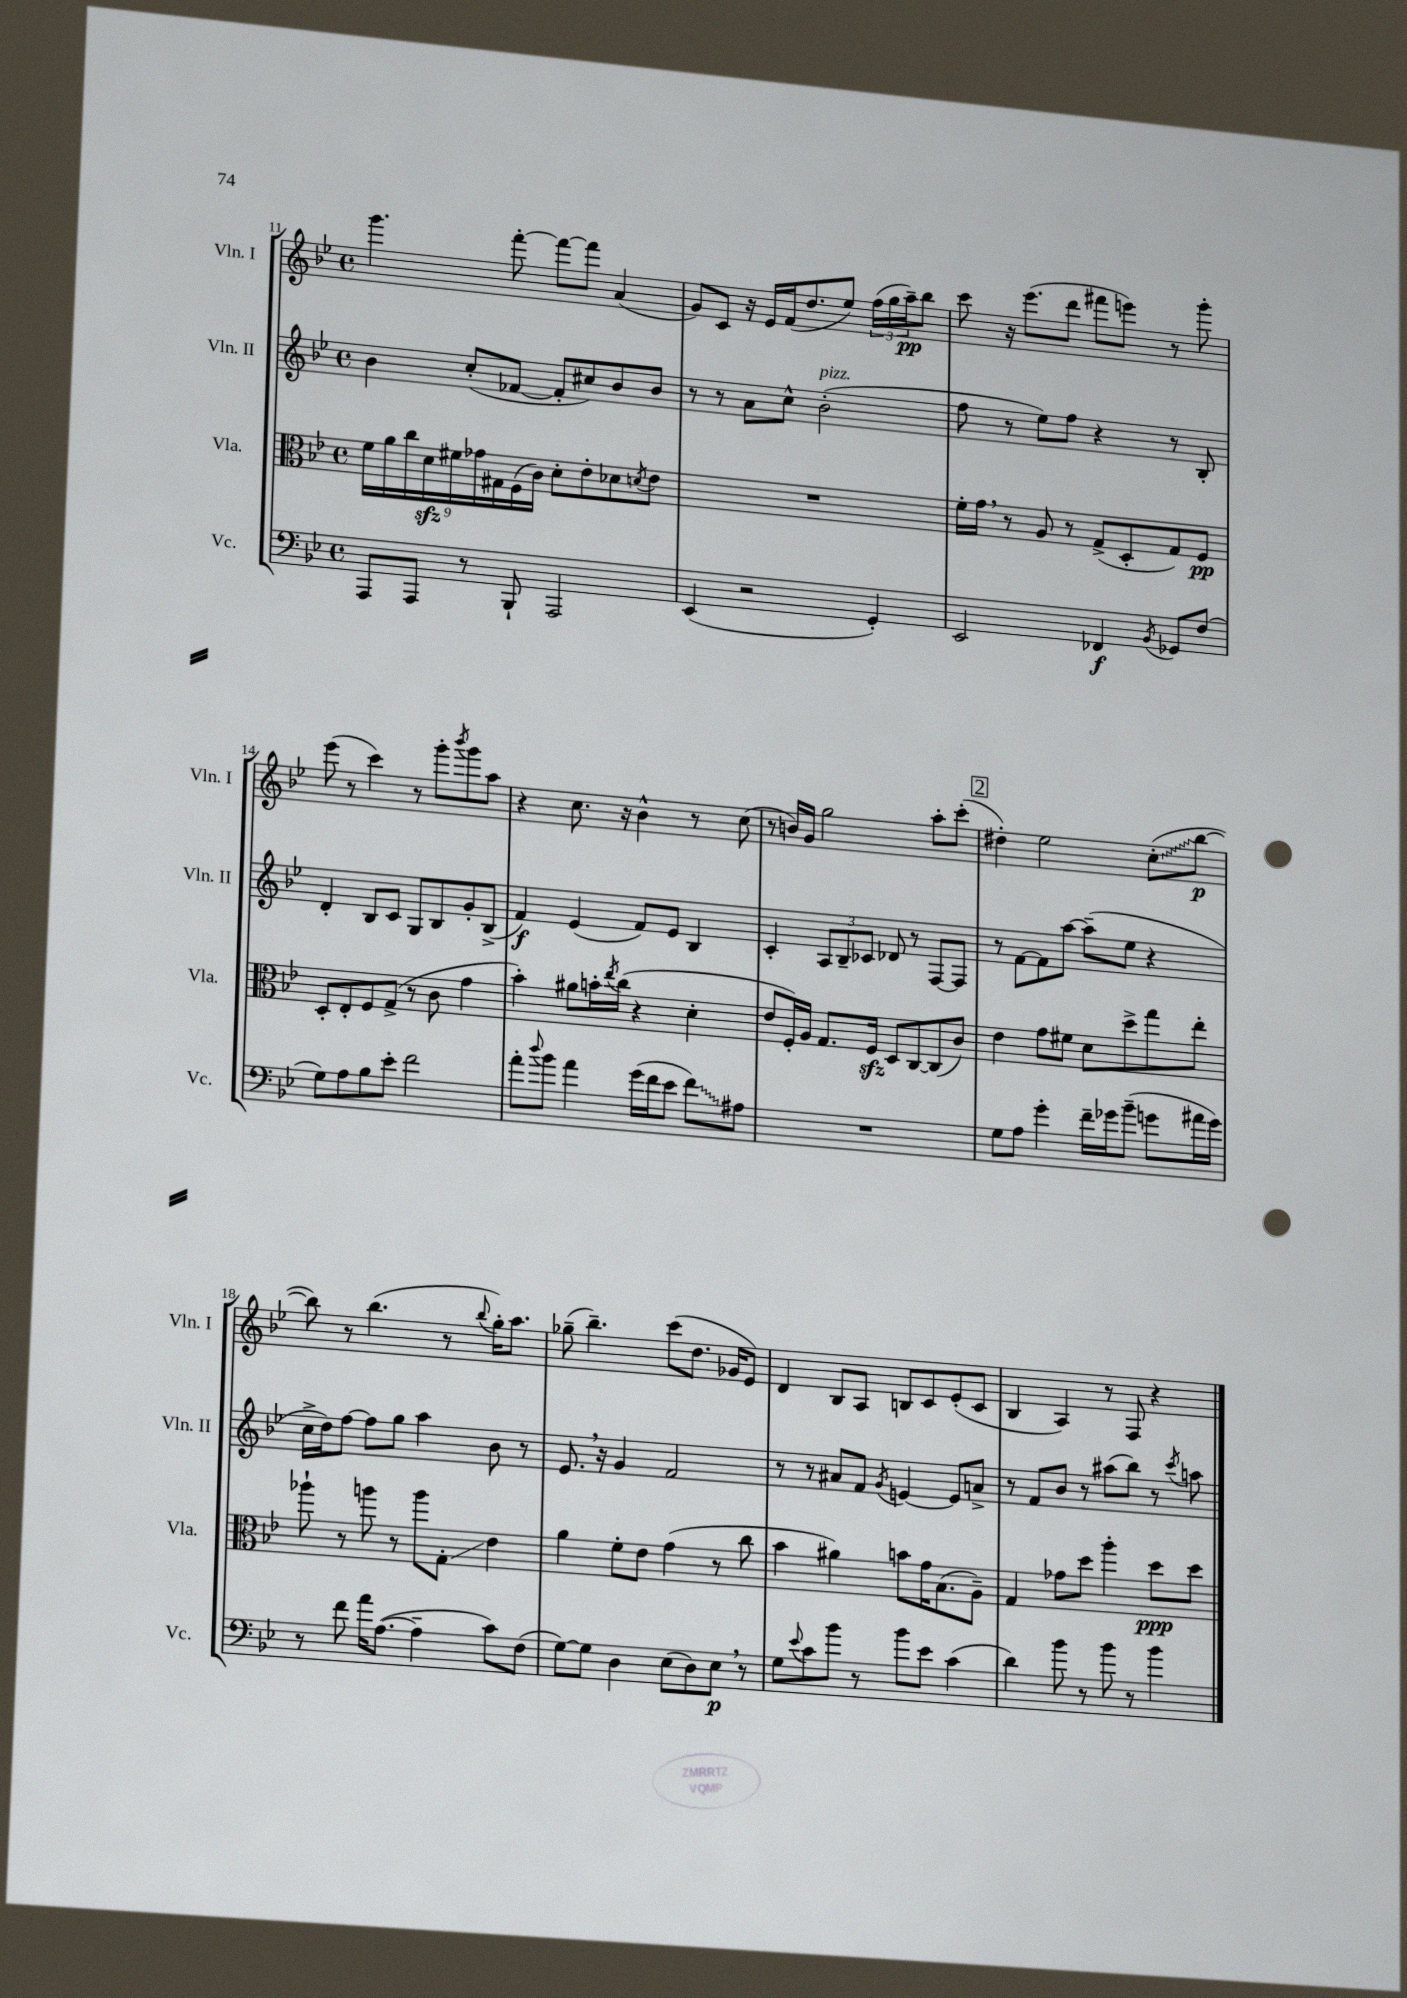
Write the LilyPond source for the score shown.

<<
\new StaffGroup <<
\new Staff = "s0" \with { instrumentName = "Vln. I" shortInstrumentName = "Vln. I" } {
    \clef treble \key bes \major \defaultTimeSignature \time 4/4
    g'''4. f'''8~-. f'''8~ f'''8 a'4( |
    g'8) c'8 r16 ees'16 f'16( d''8. ees''8) \tuplet 3/2 { f''16( g''16 a''16--\pp) } bes''8 |
    c'''8 r16 ees'''8.( d'''8 fis'''8 e'''8) r8 g'''8-. |
    ees'''8( r8 c'''4) r8 g'''8-. \acciaccatura { bes'''8 } g'''8 a''8 |
    r4 c''8. r16 bes'4-^ r8 c''8( |
    r8 b'16) g'16 g''2 a''8-. c'''8-.( |
    \mark \markup { \box "2" } dis''4-.) ees''2 \once \override Glissando.style = #'zigzag c''8-.\glissando( bes''8~\p |
    bes''8) r8 bes''4.( r8 \appoggiatura { bes''8 } g''16-.) a''8. |
    ges''8--( bes''4.--) c'''8( d''8. ges'16 ees'8) |
    d'4 bes8 a8 b8 c'8 ees'8-.( c'8 |
    bes4 a4) r8 f8 r4 \bar "|." |
}
\new Staff = "s1" \with { instrumentName = "Vln. II" shortInstrumentName = "Vln. II" } {
    \clef treble \key bes \major \defaultTimeSignature \time 4/4
    bes'4 c''8-.( fes'8~ fes'8-. cis''8) bes'8 bes'8 |
    r8 r8 a'8 c''8-^ bes'2-.^\markup { \italic "pizz." }( |
    f''8 r8 ees''8) f''8 r4 r8 bes8-. |
    d'4-. bes8 c'8 g8 bes8 g'8-. bes8->( |
    f'4\f) ees'4( f'8) ees'8 bes4 |
    c'4-. \tuplet 3/2 { a8 bes8-- ces'8 } des'8 r8 f8~ f8 |
    \mark \markup { \box "2" } r8 f'8~ f'8 a''8~ a''8--( ees''8 r4 |
    c''16-> d''16) f''8~ f''8 g''8 a''4 bes'8 r8 |
    ees'8. \breathe r16 g'4 f'2 |
    r8 r8 ais'8 f'8 \acciaccatura { g'8 } e'4~ e'8 a'8-> |
    r8 f'8 bes'8 r8 ais''8( bes''8) r8 \acciaccatura { c'''8 } a''8 \bar "|." |
}
\new Staff = "s2" \with { instrumentName = "Vla." shortInstrumentName = "Vla." } {
    \clef alto \key bes \major \defaultTimeSignature \time 4/4
    \tuplet 9/8 { f'16 a'16 c''16 d'16\sfz fis'16 ges'16 gis16 f16( c'16) } d'8-. ees'8-. des'8 \acciaccatura { d'8 } ees'8 |
    R1 |
    f'16-. g'16 \breathe r8 a8 r8 g8->( d8-. g8) f8\pp |
    d8-. ees8-. f8 g8->( r8 c'8 g'4 |
    bes'4-.) ais'8 b'16-. \acciaccatura { ees''8 } c''16( r4 d'4-. |
    ees'8 f16-.) a16 g8. f16\sfz d8 c8~ c8( c'8) |
    \mark \markup { \box "2" } ees'4 g'8 fis'8 d'8 d''8-> g''8 ees''8-. |
    aes''8-! r8 a''8 r8 a''8 g8-.\glissando ees'4 |
    a'4 f'8-. ees'8 g'4( r8 c''8 |
    bes'4 ais'4) b'8 g'16 bes8.( a8--) |
    g4 ges'8 d''8 a''4-. d''8\ppp d''8 \bar "|." |
}
\new Staff = "s3" \with { instrumentName = "Vc." shortInstrumentName = "Vc." } {
    \clef bass \key bes \major \defaultTimeSignature \time 4/4
    a,,8 a,,8 r8 bes,,8-! a,,2 |
    ees,4( r2 g,4-.) |
    ees,2 fes,4\f \acciaccatura { bes,8 } ges,8 f8( |
    g8) a8 bes8 ees'8-. f'2 |
    a'8-. \appoggiatura { d''8 } bes'8 a'4 g'16( f'16 ees'8 \once \override Glissando.style = #'zigzag f'8\glissando) ais8 |
    R1 |
    \mark \markup { \box "2" } g8 a8 g'4-. f'16-- ges'16 bes'8--( g'8 ais'16 g'16) |
    r8 f'8 a'16 a8.~( a4-- c'8) f8( |
    g8~) g8 d4 ees8( d8) ees8\p \breathe r8 |
    g8 \appoggiatura { ees'8 } c'8 bes'8 r8 bes'8 ees'8 c'4( |
    d'4) bes'8 r8 bes'8 r8 bes'4 \bar "|." |
}
>>
>>
\layout { \context { \Score currentBarNumber = #11 } }
